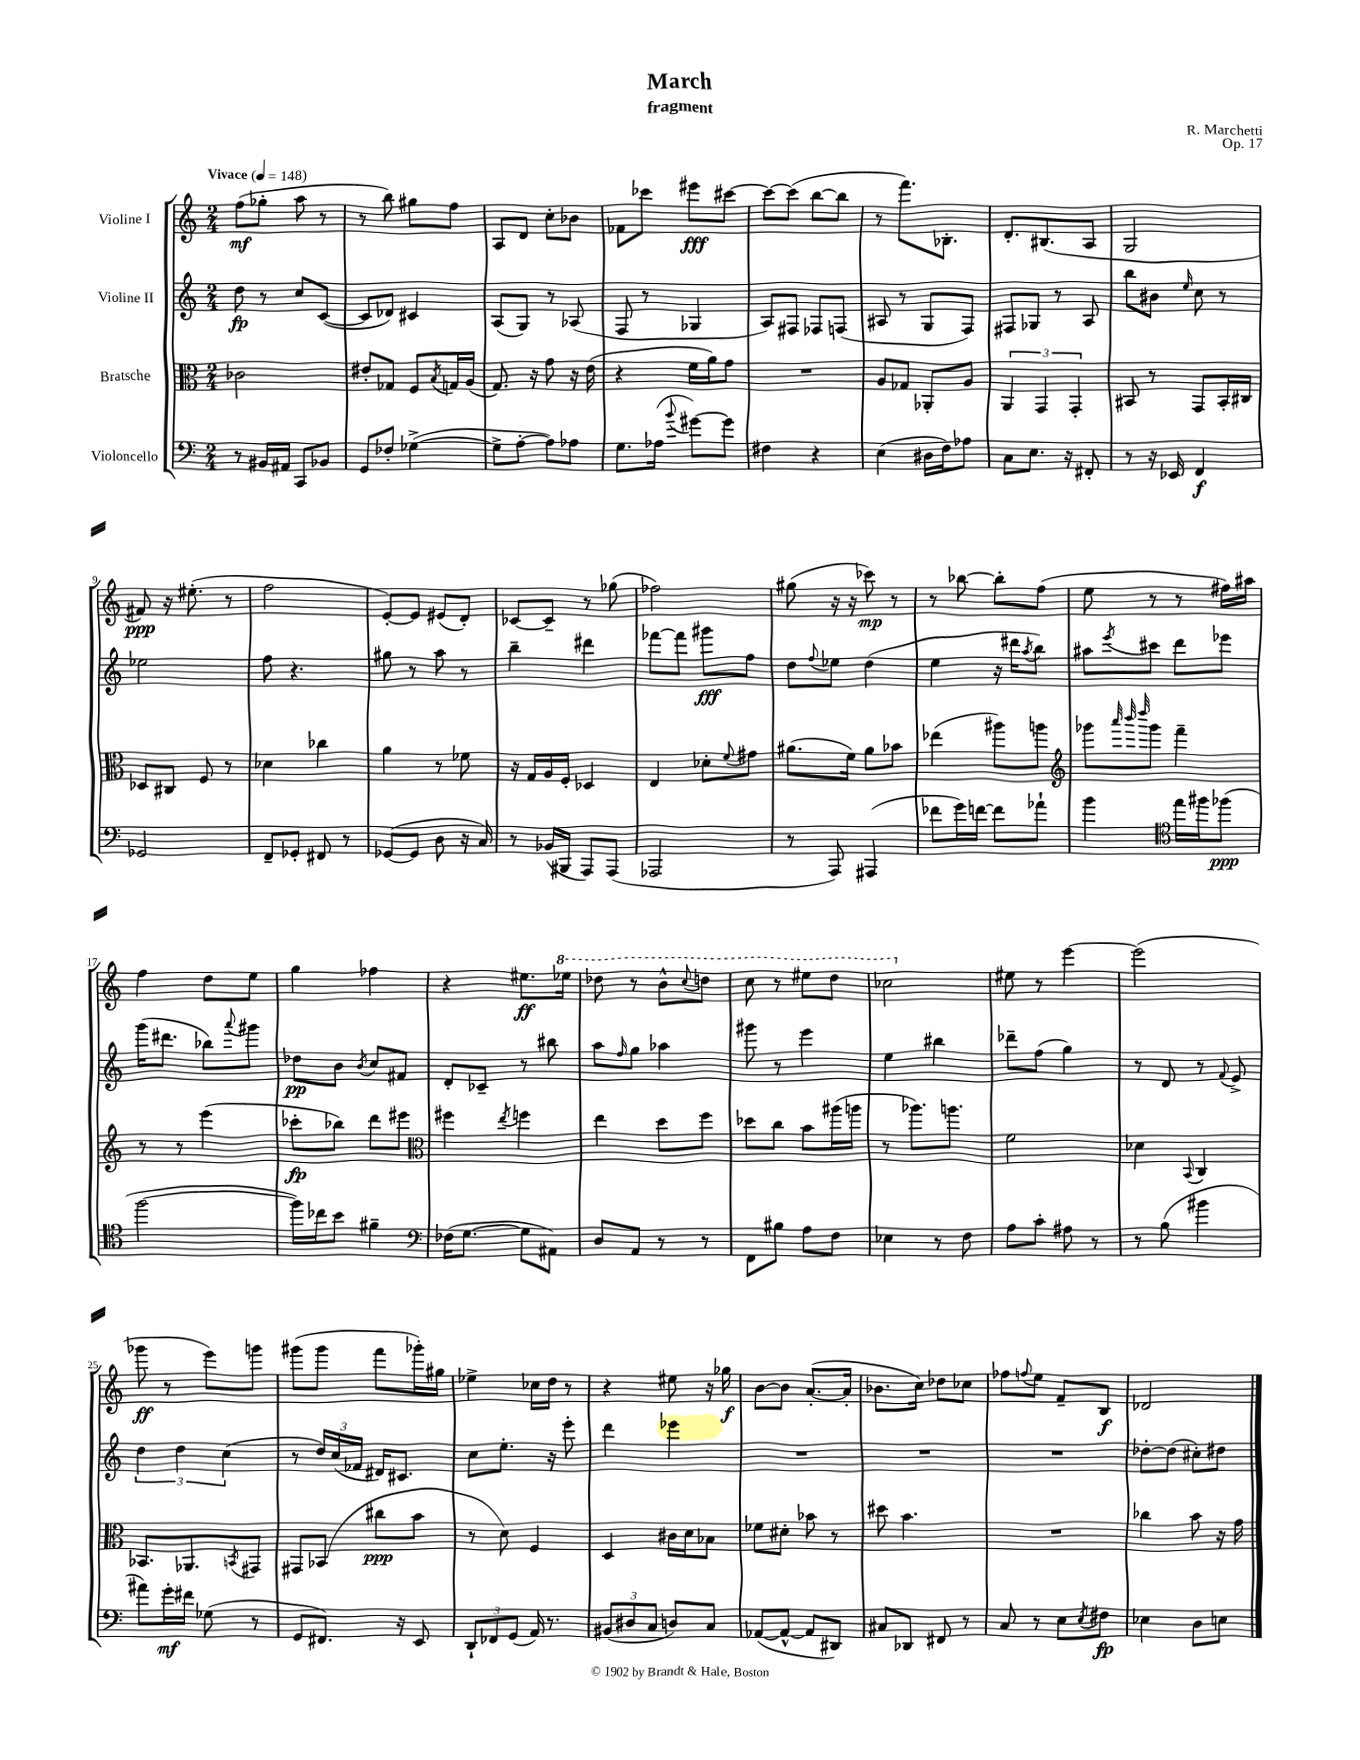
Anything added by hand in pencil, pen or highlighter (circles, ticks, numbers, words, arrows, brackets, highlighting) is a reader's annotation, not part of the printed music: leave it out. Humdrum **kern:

**kern	**dynam	**kern	**dynam	**kern	**dynam	**kern	**dynam
*part4	*part4	*part3	*part3	*part2	*part2	*part1	*part1
*staff4	*staff4	*staff3	*staff3	*staff2	*staff2	*staff1	*staff1
*I"Violoncello	*	*I"Bratsche	*	*I"Violine II	*	*I"Violine I	*
*clefF4	*	*clefC3	*	*clefG2	*	*clefG2	*
*k[]	*	*k[]	*	*k[]	*	*k[]	*
*M2/4	*	*M2/4	*	*M2/4	*	*M2/4	*
*MM148	*	*MM148	*	*MM148	*	*MM148	*
=1	=1	=1	=1	=1	=1	=1	=1
!	!	!	!	!	!	!LO:TX:a:B:t=Vivace	!
8r	.	2c-X\	.	8dd\	fp	(8ff\L	mf
16BB#X/LL	.	.	.	8r	.	8gg-X'\J	.
16AA#X/JJ	.	.	.	.	.	.	.
8CC/L	.	.	.	8cc/L	.	8aa\	.
8BB-X/J	.	.	.	([8c/J	.	8r	.
=2	=2	=2	=2	=2	=2	=2	=2
8GG/L	.	8e#X'/L	.	8c/L]	.	8r	.
8F-X'/J	.	8G-X/J	.	8d-X/J)	.	8bb\)	.
([4G-X^\	.	8F/L	.	4c#X/	.	8gg#X\L	.
.	.	8qB/	.	.	.	.	.
.	.	16Gn/L	.	.	.	8ff\J	.
.	.	(16A/JJ	.	.	.	.	.
=3	=3	=3	=3	=3	=3	=3	=3
8G-^\L]	.	8.G/)	.	(8A/L	.	8A/L	.
[8A'\J	.	.	.	8G/J)	.	8d/J	.
.	.	16r	.	.	.	.	.
8A\L])	.	8g\	.	8r	.	8cc'\L	.
8A-X\J	.	16r	.	(8A-X/	.	8b-X\J	.
.	.	(16e\	.	.	.	.	.
=4	=4	=4	=4	=4	=4	=4	=4
8.G\L	.	4r	.	8F/	.	8f-X\L	.
.	.	.	.	8r	.	8ccc-X\J	.
(16A-X\Jk	.	.	.	.	.	.	.
8qqb/	.	.	.	.	.	.	.
[8g#X\L)	.	16f\LL	.	4G-X/	.	8eee#X\L	fff
.	.	16a\J)	.	.	.	.	.
8g#\J]	.	8g\J	.	.	.	[8ccc#X\J	.
=5	=5	=5	=5	=5	=5	=5	=5
4F#X\	.	2r	.	8A/L)	.	8ccc#\L_	.
.	.	.	.	8F#X/J	.	(8ccc#\J]	.
4r	.	.	.	8F-X/L	.	[8bb\L	.
.	.	.	.	(8Fn/J	.	8bb\J]	.
=6	=6	=6	=6	=6	=6	=6	=6
(4E\	.	8A/L	.	8A#X/	.	8r	.
.	.	8G-X/J	.	8r	.	8.fff\L)	.
16D#X\LL	.	8AA-X'/L	.	8G/L	.	.	.
16F\J)	.	.	.	.	.	8.B-X'\J	.
8A-X\J	.	8A/J	.	8F/J)	.	.	.
=7	=7	=7	=7	=7	=7	=7	=7
8C\L	.	6AA/	.	8F#X/L	.	8.d'/L	.
8.E\J	.	.	.	8G-X/J	.	.	.
.	.	6GG/	.	.	.	.	.
.	.	.	.	.	.	(8.B#X/	.
.	.	.	.	8r	.	.	.
16r	.	.	.	.	.	.	.
.	.	6GG'/	.	.	.	.	.
8FF#X'/	.	.	.	8A/	.	8A/J	.
=8	=8	=8	=8	=8	=8	=8	=8
8r	.	8BB#X/	.	8bb\L	.	2G/	.
16r	.	8r	.	8b#X\J	.	.	.
16EE-X/	.	.	.	.	.	.	.
.	.	.	.	16qqee/	.	.	.
4FF/	f	8GG/L	.	8cc\	.	.	.
.	.	16BB#'/L	.	8r	.	.	.
.	.	16C#X/JJ	.	.	.	.	.
!!LO:LB:g=z
=9	=9	=9	=9	=9	=9	=9	=9
2GG-X/	.	8D-X/L	.	2ee-X\	.	8f#X/)	ppp
.	.	8C#X/J	.	.	.	16r	.
.	.	.	.	.	.	(8.ee#X'\	.
.	.	8F/	.	.	.	.	.
.	.	8r	.	.	.	8r	.
=10	=10	=10	=10	=10	=10	=10	=10
8FF~/L	.	4d-X\	.	8ff\	.	2ff\	.
8GG-X'/J	.	.	.	4.r	.	.	.
8FF#X/	.	4cc-X\	.	.	.	.	.
8r	.	.	.	.	.	.	.
=11	=11	=11	=11	=11	=11	=11	=11
([8GG-X/L	.	4a\	.	8gg#X\	.	[8e'/L)	.
8GG-/J]	.	.	.	8r	.	8e/J]	.
8D\	.	8r	.	8aa\	.	(8e#X/L	.
16r	.	8f-X\	.	8r	.	8d'/J)	.
16C/)	.	.	.	.	.	.	.
=12	=12	=12	=12	=12	=12	=12	=12
8r	.	16r	.	4bb~\	.	[8c-X/L	.
.	.	16G/LL	.	.	.	.	.
(16BB-X/LL	.	16A/	.	.	.	8c-~/J]	.
16BBB#X/JJ	.	16F'/JJ	.	.	.	.	.
8AAA/L)	.	4D-X/	.	4ddd#X\	.	8r	.
(8AAA/J	.	.	.	.	.	(8gg-X\	.
=13	=13	=13	=13	=13	=13	=13	=13
2AAA-X/	.	4E/	.	[8fff-X\L	.	2ff-X\)	.
.	.	.	.	8fff-\J]	.	.	.
.	.	8d-X'\L	.	8ggg#X\L	fff	.	.
.	.	8qqf/	.	.	.	.	.
.	.	8g#X\J	.	8ff\J	.	.	.
=14	=14	=14	=14	=14	=14	=14	=14
8r	.	(8.a#X\L	.	8dd\L	.	(8gg#X\	.
.	.	.	.	8qqff/	.	.	.
8AAA/)	.	.	.	8ee-X\J	.	16r	.
.	.	16f\Jk)	.	.	.	16r	.
(4AAA#X/	.	8a#\L	.	(4dd\	.	8ccc-X\)	mp
.	.	8b-X\J	.	.	.	8r	.
=15	=15	=15	=15	=15	=15	=15	=15
8f-X\L	.	(4ee-X\	.	4ee\	.	8r	.
16g\L)	.	.	.	.	.	[8bb-X\	.
[16fn\JJ	.	.	.	.	.	.	.
8f\L]	.	8aa#X\L)	.	16r	.	8bb-'\L]	.
.	.	.	.	16ddd#X\KL	.	.	.
.	.	.	.	8qaa/	.	.	.
8a-X`\J	.	8aan\J	.	8bb\J)	.	(8ff\J	.
=16	=16	=16	=16	=16	=16	=16	=16
*	*	*clefG2	*	*	*	*	*
4b\	.	8ggg-X\L	.	8aa#X\L	.	8ee\	.
.	.	32qqaaa/	.	.	.	.	.
.	.	32qqbbb/	.	.	.	.	.
.	.	32qqdddd/	.	8qeee/	.	.	.
.	.	8ggg-\J	.	8ccc#X\J	.	8r	.
*clefC4	*	*	*	*	*	*	*
16ee\LL	.	4fff~\	.	8ddd\L	.	8r	.
16ff#X\J	.	.	.	.	.	.	.
(8ff-X\J	ppp	.	.	8eee-X\J	.	16ff#X\LL)	.
.	.	.	.	.	.	16aa#X\JJ	.
!!LO:LB:g=z
=17	=17	=17	=17	=17	=17	=17	=17
[2ff\	.	8r	.	(16ggg\KL	.	4ff\	.
.	.	.	.	8.ddd#X\J	.	.	.
.	.	8r	.	.	.	.	.
.	.	(4eee\	.	8bb-X\L)	.	8dd\L	.
.	.	.	.	8qqaaa/	.	.	.
.	.	.	.	8ggg#X\J	.	8ee\J	.
=18	=18	=18	=18	=18	=18	=18	=18
16ff\LL])	.	8ccc-X'\L	fp	8dd-X\L	pp	4gg\	.
16cc-X\J	.	.	.	.	.	.	.
8b\J	.	8bb-X\J)	.	8b\J	.	.	.
.	.	.	.	8qb/	.	.	.
4f#X~\	.	8ddd\L	.	8cc/L	.	4ff-X\	.
.	.	8eee#X\J	.	8f#X/J	.	.	.
=19	=19	=19	=19	=19	=19	=19	=19
*clefF4	*	*clefC3	*	*	*	*	*
(16F-X\KL	.	4ff#X\	.	8d'/L	.	4r	.
[8.G\J	.	.	.	.	.	.	.
.	.	.	.	8c-X~/J	.	.	.
.	.	8qee/	.	.	.	.	.
8G\L]	.	4ffn\	.	8r	.	8.ee#X\L	ff
8AA#X\J)	.	.	.	8bb#X\	.	.	.
*	*	*	*	*	*	*8va	*
.	.	.	.	.	.	16eee-X\Jk	.
=20	=20	=20	=20	=20	=20	=20	=20
8D/L	.	4ee\	.	8aa\L	.	8ddd-X\	.
.	.	.	.	16qqff/	.	.	.
8AA/J	.	.	.	8gg\J	.	8r	.
8r	.	8dd\L	.	4aa-X\	.	8bb^^\L	.
.	.	.	.	.	.	8qqccc/	.
8r	.	8ff\J	.	.	.	8dddn\J	.
=21	=21	=21	=21	=21	=21	=21	=21
8FF\L	.	8dd-X\L	.	8ggg#X\	.	8ccc\	.
8B#X\J	.	8cc\J	.	8r	.	8r	.
8A\L	.	8b\L	.	4eee\	.	8eee#X\L	.
8F\J	.	(16aa#X\L	.	.	.	8ddd\J	.
.	.	16aan\JJ	.	.	.	.	.
=22	=22	=22	=22	=22	=22	=22	=22
4E-X\	.	8r	.	4ee\	.	2ccc-X\	.
.	.	8.aa-X\L)	.	.	.	.	.
8r	.	.	.	4bb#X\	.	.	.
.	.	8.aan\J	.	.	.	.	.
8F\	.	.	.	.	.	.	.
=23	=23	=23	=23	=23	=23	=23	=23
*	*	*	*	*	*	*X8va	*
8A\L	.	2f\	.	8ddd-X~\L	.	8ee#X\	.
8c'\J	.	.	.	(8ff\J	.	8r	.
8A#X\	.	.	.	4gg\)	.	[4eee\	.
8r	.	.	.	.	.	.	.
=24	=24	=24	=24	=24	=24	=24	=24
8r	.	4d-X\	.	8r	.	(2eee\]	.
(8B\	.	.	.	8d/	.	.	.
.	.	8qqBB/	.	.	.	.	.
4b#X\	.	4C/	.	8r	.	.	.
.	.	.	.	8qqf/	.	.	.
.	.	.	.	8e^/	.	.	.
!!LO:LB:g=z
=25	=25	=25	=25	=25	=25	=25	=25
8a#X\L)	.	8.BB-X/L	.	6dd\	.	8ggg-X\	ff
16g'\L	mf	.	.	.	.	8r	.
.	.	.	.	6dd\	.	.	.
16f#X\JJ	.	8.AA-X/	.	.	.	.	.
(8G-X\	.	.	.	.	.	8eee\L)	.
.	.	.	.	(6cc\	.	.	.
.	.	8qBBn/	.	.	.	.	.
8r	.	8GG#X/J	.	.	.	8gggn\J	.
=26	=26	=26	=26	=26	=26	=26	=26
8GG/L	.	8GG#X/L	.	8r	.	(8ggg#X\L	.
8.FF#X/J)	.	(8BB-X/J	.	24dd/LL)	.	8ggg#\J	.
.	.	.	.	(24cc/	.	.	.
.	.	.	.	24f-X/JJ	.	.	.
.	.	8cc#X\L	ppp	16d#X/KL)	.	8fff\L	.
16r	.	.	.	8.c#X/J	.	.	.
8EE/	.	8b\J	.	.	.	16ggg-X'\L)	.
.	.	.	.	.	.	16gg#X\JJ	.
=27	=27	=27	=27	=27	=27	=27	=27
12DD`/L	.	8r	.	8cc\L	.	4ee-X^\	.
12FF-X/	.	.	.	.	.	.	.
.	.	8d\)	.	8.ee'\J	.	.	.
(12GG/J	.	.	.	.	.	.	.
16AA/)	.	4F/	.	.	.	16cc-X\LL	.
8.r	.	.	.	16r	.	16dd\JJ	.
.	.	.	.	8eee'\	.	8r	.
=28	=28	=28	=28	=28	=28	=28	=28
(12BB#X/L	.	4D/	.	4ddd\	.	4r	.
12D#X/	.	.	.	.	.	.	.
12C/J	.	.	.	.	.	.	.
8Dn/L)	.	16c#X\LL	.	4eee-X\	.	8ee#X\	.
.	.	16d\J	.	.	.	.	.
8C/J	.	8B-X\J	.	.	.	16r	.
.	.	.	.	.	.	16gg-X\	f
=29	=29	=29	=29	=29	=29	=29	=29
([8AA-X/L	.	8f-X\L	.	2r	.	[8b\L	.
8AA-^^/J_	.	8d#X'\J	.	.	.	8b\J]	.
8AA-/L]	.	8b-X\	.	.	.	([8.a'/L	.
8DD#X/J)	.	8r	.	.	.	.	.
.	.	.	.	.	.	16a'/Jk]	.
=30	=30	=30	=30	=30	=30	=30	=30
8C#X/L	.	8dd#X\	.	2r	.	8.b-X\L	.
8DD-X/J	.	4.b\	.	.	.	.	.
.	.	.	.	.	.	16cc\Jk)	.
8FF#X/	.	.	.	.	.	8dd-X\L	.
8r	.	.	.	.	.	8cc-X\J	.
=31	=31	=31	=31	=31	=31	=31	=31
8C/	.	2r	.	2r	.	8ff-X\L	.
.	.	.	.	.	.	8qqffn/	.
8r	.	.	.	.	.	8ee\J	.
8E\L	.	.	.	.	.	8f~/L	.
8qE/	.	.	.	.	.	.	.
8F#X\J	fp	.	.	.	.	8B/J	f
=32	=32	=32	=32	=32	=32	=32	=32
4E-X\	.	4cc-X\	.	[8dd-X'\L	.	2d-X/	.
.	.	.	.	(8dd-\J]	.	.	.
8D\L	.	8b\	.	8cc#X'\L)	.	.	.
8En\J	.	16r	.	8dd#X\J	.	.	.
.	.	16g\	.	.	.	.	.
==	==	==	==	==	==	==	==
*-	*-	*-	*-	*-	*-	*-	*-
